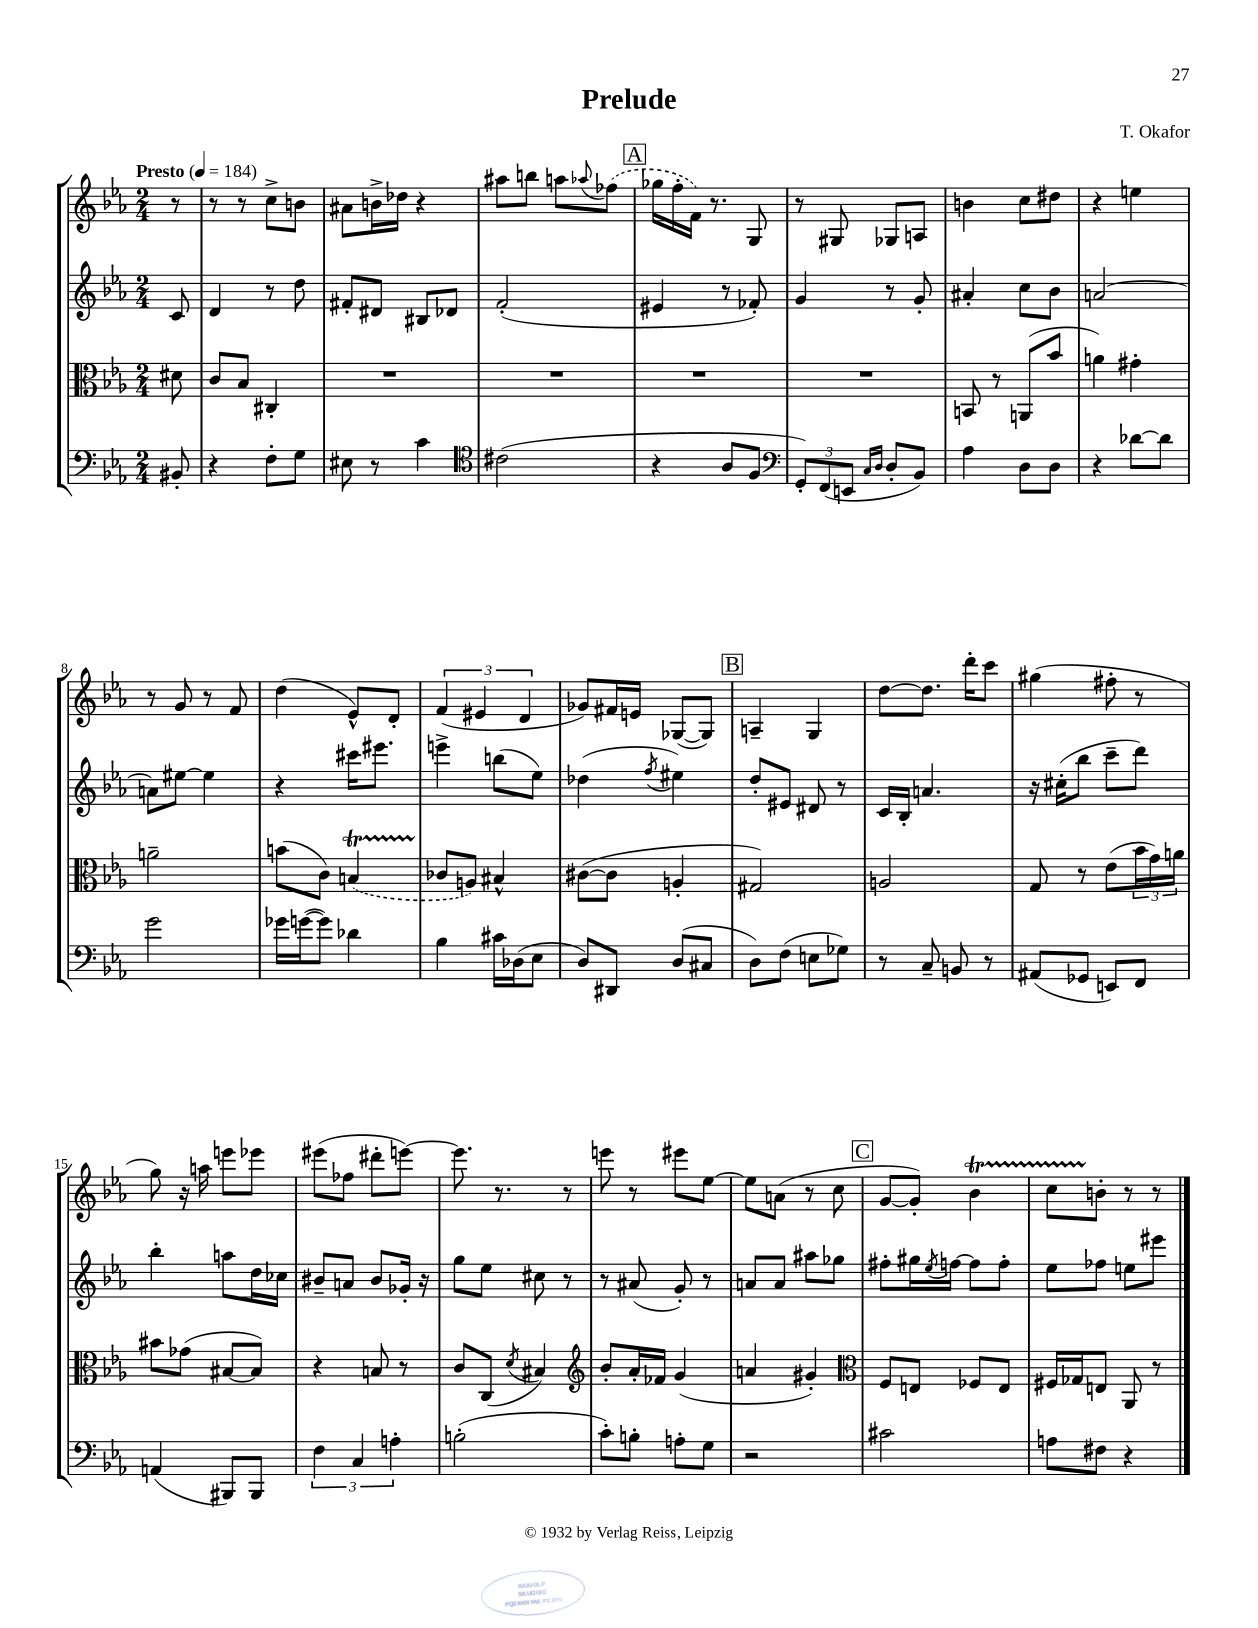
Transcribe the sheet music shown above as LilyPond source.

\header { title = "Prelude" composer = "T. Okafor" }
<<
\new StaffGroup <<
\new Staff = "s0" {
    \clef treble \key ees \major \numericTimeSignature \time 2/4 \partial 8 \tempo "Presto" 4 = 184
    r8 |
    r8 r8 c''8-> b'8 |
    ais'8 b'16-> des''16 r4 |
    ais''8 b''8 a''8 \appoggiatura { aes''8 } \once \slurDashed fes''8( |
    \mark \markup { \box "A" } ges''16 f''16-. f'16) r8. g8 |
    r8 gis8 ges8 a8 |
    b'4 c''8 dis''8 |
    r4 e''4 |
    r8 g'8 r8 f'8 |
    d''4( ees'8-^) d'8-. |
    \tuplet 3/2 { f'4( eis'4 d'4 } |
    ges'8) fis'16 e'16 ges8~( ges8) |
    \mark \markup { \box "B" } a4-- g4 |
    d''8~ d''8. d'''16-. c'''8 |
    gis''4( fis''8-. r8 |
    g''8) r16 a''16 e'''8 ees'''8 |
    eis'''8( fes''8 dis'''8-. e'''8~) |
    e'''8. r8. r8 |
    e'''8 r8 eis'''8 ees''8~ |
    ees''8 a'8( r8 c''8 |
    \mark \markup { \box "C" } g'8~ g'8-.) bes'4\startTrillSpan |
    c''8 b'8-.\stopTrillSpan r8 r8 \bar "|." |
}
\new Staff = "s1" {
    \clef treble \key ees \major \numericTimeSignature \time 2/4 \partial 8
    c'8 |
    d'4 r8 d''8 |
    fis'8-. dis'8 bis8 des'8 |
    f'2-.( |
    \mark \markup { \box "A" } eis'4 r8 fes'8-.) |
    g'4 r8 g'8-. |
    ais'4-. c''8 bes'8 |
    a'2~ |
    a'8 eis''8~ eis''4 |
    r4 cis'''16 eis'''8. |
    e'''4-> b''8( ees''8) |
    des''4( \acciaccatura { f''8 } eis''4) |
    \mark \markup { \box "B" } d''8-. eis'8 dis'8 r8 |
    c'16 bes16-. a'4. |
    r16 cis''16-.( bes''8 c'''8-- d'''8) |
    bes''4-. a''8 d''16 ces''16 |
    bis'8-- a'8 bis'8 ges'16-. r16 |
    g''8 ees''8 cis''8 r8 |
    r8 ais'8( g'8-.) r8 |
    a'8 a'8 ais''8 ges''8 |
    \mark \markup { \box "C" } fis''8-. gis''16 \acciaccatura { ees''8 } f''16~ f''8 f''8-. |
    ees''8 fes''8 e''8 eis'''8 \bar "|." |
}
\new Staff = "s2" {
    \clef alto \key ees \major \numericTimeSignature \time 2/4 \partial 8
    dis'8 |
    c'8 bes8 cis4-. |
    R2 |
    R2 |
    \mark \markup { \box "A" } R2 |
    R2 |
    b,8 r8 a,8( bes'8 |
    a'4) gis'4-. |
    a'2-- |
    b'8( c'8) \once \slurDashed b4\startTrillSpan( |
    ces'8\stopTrillSpan a8) bis4-^ |
    cis'8~( cis'8 a4-. |
    \mark \markup { \box "B" } gis2) |
    a2 |
    g8 r8 ees'8( \tuplet 3/2 { bes'16 g'16) a'16 } |
    bis'8 ges'8( bis8~ bis8) |
    r4 b8 r8 |
    c'8 c8( \acciaccatura { d'8 } bis4) |
    \clef treble bes'8-. aes'16-. fes'16 g'4( |
    a'4 gis'4-.) |
    \mark \markup { \box "C" } \clef alto f8 e8 fes8 e8 |
    fis16 ges16 e8 aes,8 r8 \bar "|." |
}
\new Staff = "s3" {
    \clef bass \key ees \major \numericTimeSignature \time 2/4 \partial 8
    bis,8-. |
    r4 f8-. g8 |
    eis8 r8 c'4 |
    \clef tenor cis'2( |
    \mark \markup { \box "A" } r4 aes8 f8 |
    \clef bass \tuplet 3/2 { g,8-.) f,8( e,8 } \grace { c16 d16 } d8-. bes,8) |
    aes4 d8 d8 |
    r4 des'8~ des'8 |
    g'2 |
    ges'16 g'16~( g'8) des'4 |
    bes4 cis'16 des16( ees8 |
    d8) dis,8 d8( cis8 |
    \mark \markup { \box "B" } d8) f8( e8 ges8) |
    r8 c8-- b,8 r8 |
    ais,8( ges,8 e,8) f,8 |
    a,4( bis,,8) bis,,8 |
    \tuplet 3/2 { f4 c4 a4-. } |
    b2-.( |
    c'8-.) b8-. a8-. g8 |
    r2 |
    \mark \markup { \box "C" } cis'2 |
    a8 fis8 r4 \bar "|." |
}
>>
>>
